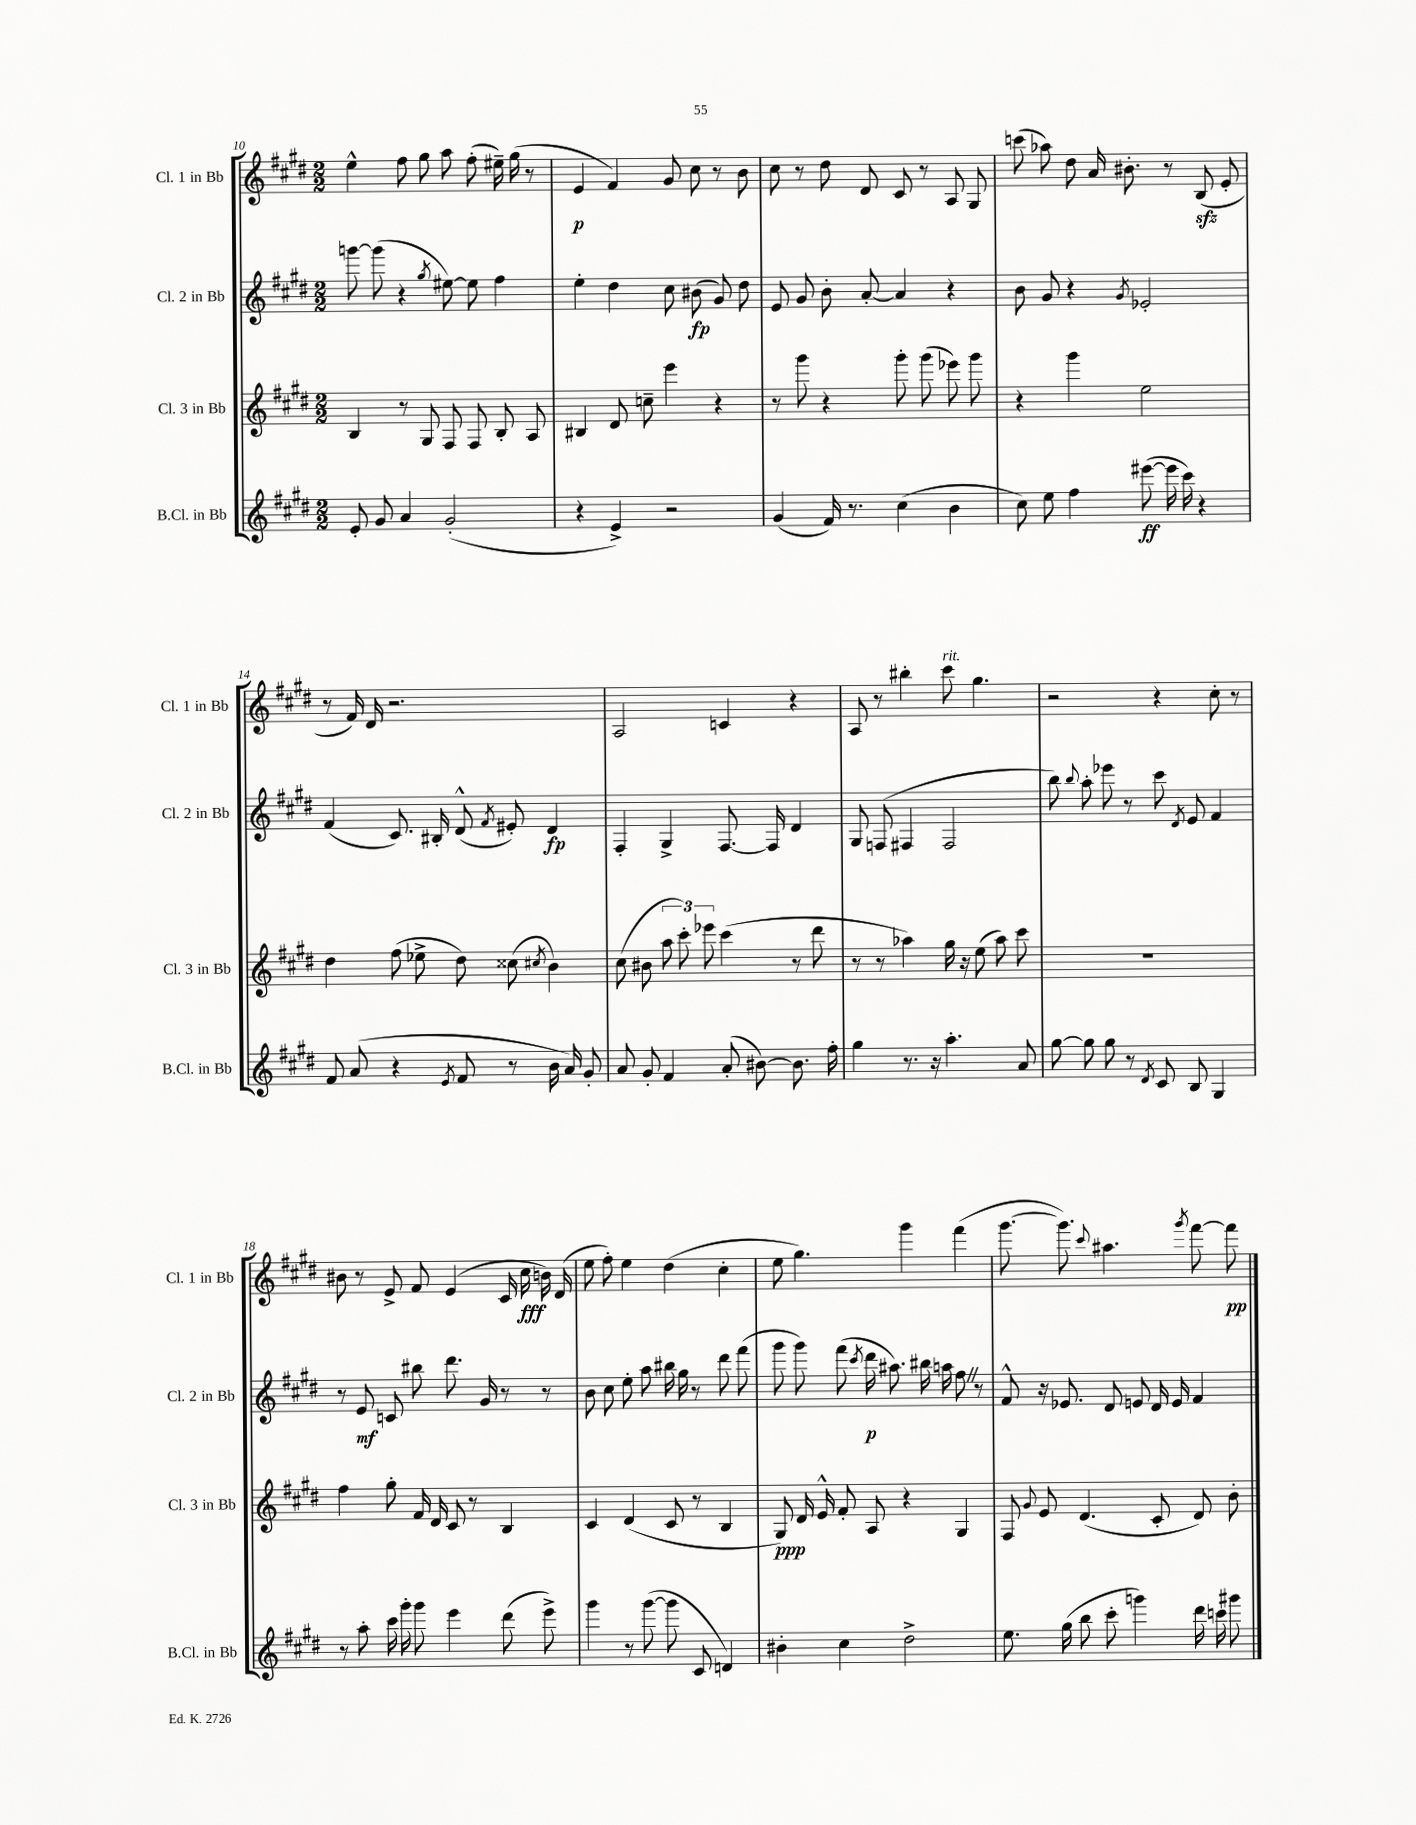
<<
\new StaffGroup <<
\new Staff = "s0" \with { instrumentName = "Cl. 1 in Bb" shortInstrumentName = "Cl. 1 in Bb" } {
    \clef treble \key e \major \numericTimeSignature \time 2/2
    \autoBeamOff e''4-^ fis''8 gis''8 a''8 fis''8-.( eis''16--) gis''16( r8 |
    e'4\p fis'4) gis'8 cis''8 r8 b'8 |
    cis''8 r8 dis''8 dis'8 cis'8 r8 a8 gis8 |
    c'''8( aes''8) dis''8 a'16 bis'8.-. r8 b8\sfz( e'8-. |
    r8 fis'16) dis'16 r2. |
    a2 c'4 r4 |
    a8 r8 bis''4-. cis'''8^\markup { \italic "rit." } gis''4. |
    r2 r4 cis''8-. r8 |
    bis'8 r8 e'8-> fis'8 e'4( cis'16 cis''16\fff b'16) dis'16( |
    e''8 fis''8-.) e''4 dis''4( cis''4-. |
    e''8 gis''4.) gis'''4 fis'''4( |
    gis'''8.~ gis'''8.) \appoggiatura { cis'''8 } ais''4. \acciaccatura { gis'''8 } fis'''8~ fis'''8\pp \bar "|." |
}
\new Staff = "s1" \with { instrumentName = "Cl. 2 in Bb" shortInstrumentName = "Cl. 2 in Bb" } {
    \clef treble \key e \major \numericTimeSignature \time 2/2
    \autoBeamOff g'''8~ g'''8( r4 \acciaccatura { gis''8 } eis''8~) eis''8 fis''4 |
    e''4-. dis''4 cis''8 bis'8\fp( gis'8) dis''8 |
    e'8 gis'8 b'8-. a'8~-. a'4 r4 |
    b'8 gis'8 r4 \acciaccatura { gis'8 } ees'2-. |
    fis'4( cis'8.) bis16-. dis'8-^( \acciaccatura { fis'8 } eis'8-.) dis'4\fp |
    fis4-. gis4-> fis8.~ fis16 dis'4 |
    gis8 f8( fis4 fis2 |
    b''8) \appoggiatura { b''8 } a''8-. ees'''8 r8 cis'''8 \acciaccatura { dis'8 } e'8 fis'4 |
    r8 e'8\mf c'8 bis''8 dis'''8. gis'16 r8 r8 |
    b'8 cis''8 e''8-. a''8 bis''16 gis''16 r8 dis'''8 fis'''8( |
    gis'''8 gis'''8) fis'''8( \acciaccatura { cis'''8 } dis'''16\p ais''8.) bis''16 a''16 fis''8 \once \override BreathingSign.text = \markup { \musicglyph "scripts.caesura.straight" } \breathe r8 |
    fis'8-^ r16 ees'8. dis'8 e'8 dis'16 e'16 fis'4 \bar "|." |
}
\new Staff = "s2" \with { instrumentName = "Cl. 3 in Bb" shortInstrumentName = "Cl. 3 in Bb" } {
    \clef treble \key e \major \numericTimeSignature \time 2/2
    \autoBeamOff b4 r8 gis8 fis8 fis8 b8-. a8 |
    bis4 dis'8 c''8-- e'''4 r4 |
    r8 gis'''8 r4 gis'''8-. gis'''8( ees'''8) gis'''8 |
    r4 gis'''4 e''2 |
    dis''4 fis''8( ees''8-> dis''8) cisis''8( \acciaccatura { cis''8 } b'4) |
    cis''8( bis'8 \tuplet 3/2 { a''8 cis'''8-.) ees'''8 } cis'''4( r8 dis'''8 |
    r8 r8 aes''4) gis''16 r16 e''8( aes''8) cis'''8 |
    R1 |
    fis''4 gis''8-. fis'16 dis'16 cis'8 r8 b4 |
    cis'4 dis'4( cis'8 r8 b4 |
    gis8\ppp) dis'16 e'16-^ fis'8-. a8 r4 gis4 |
    fis8 \appoggiatura { gis'8 } e'8 dis'4.( cis'8-. dis'8) b'8-. \bar "|." |
}
\new Staff = "s3" \with { instrumentName = "B.Cl. in Bb" shortInstrumentName = "B.Cl. in Bb" } {
    \clef treble \key e \major \numericTimeSignature \time 2/2
    \autoBeamOff e'8-. gis'8 a'4 gis'2-.( |
    r4 e'4->) r2 |
    gis'4( fis'16) r8. cis''4( b'4 |
    cis''8) e''8 fis''4 eis'''8~\ff( eis'''16 cis'''16) r4 |
    fis'8 a'8( r4 \acciaccatura { e'8 } fis'8 r8 b'16 a'16) gis'8-. |
    a'8 gis'8-. fis'4 a'8-.( bis'8~) bis'8. fis''16-. |
    gis''4 r8. r16 a''4.-. a'8 |
    gis''8~ gis''8 gis''8 r8 \acciaccatura { dis'8 } cis'8 b8 gis4 |
    r8 a''8-. cis'''16 gis'''16-. gis'''8 e'''4 dis'''8( e'''8->) |
    gis'''4 r8 gis'''8~( gis'''8 cis'8 d'4) |
    bis'4-. cis''4 dis''2-> |
    e''8. gis''16( b''8 cis'''8-. g'''4) dis'''16 c'''16 gis'''8 \bar "|." |
}
>>
>>
\layout { \context { \Score currentBarNumber = #10 } }
